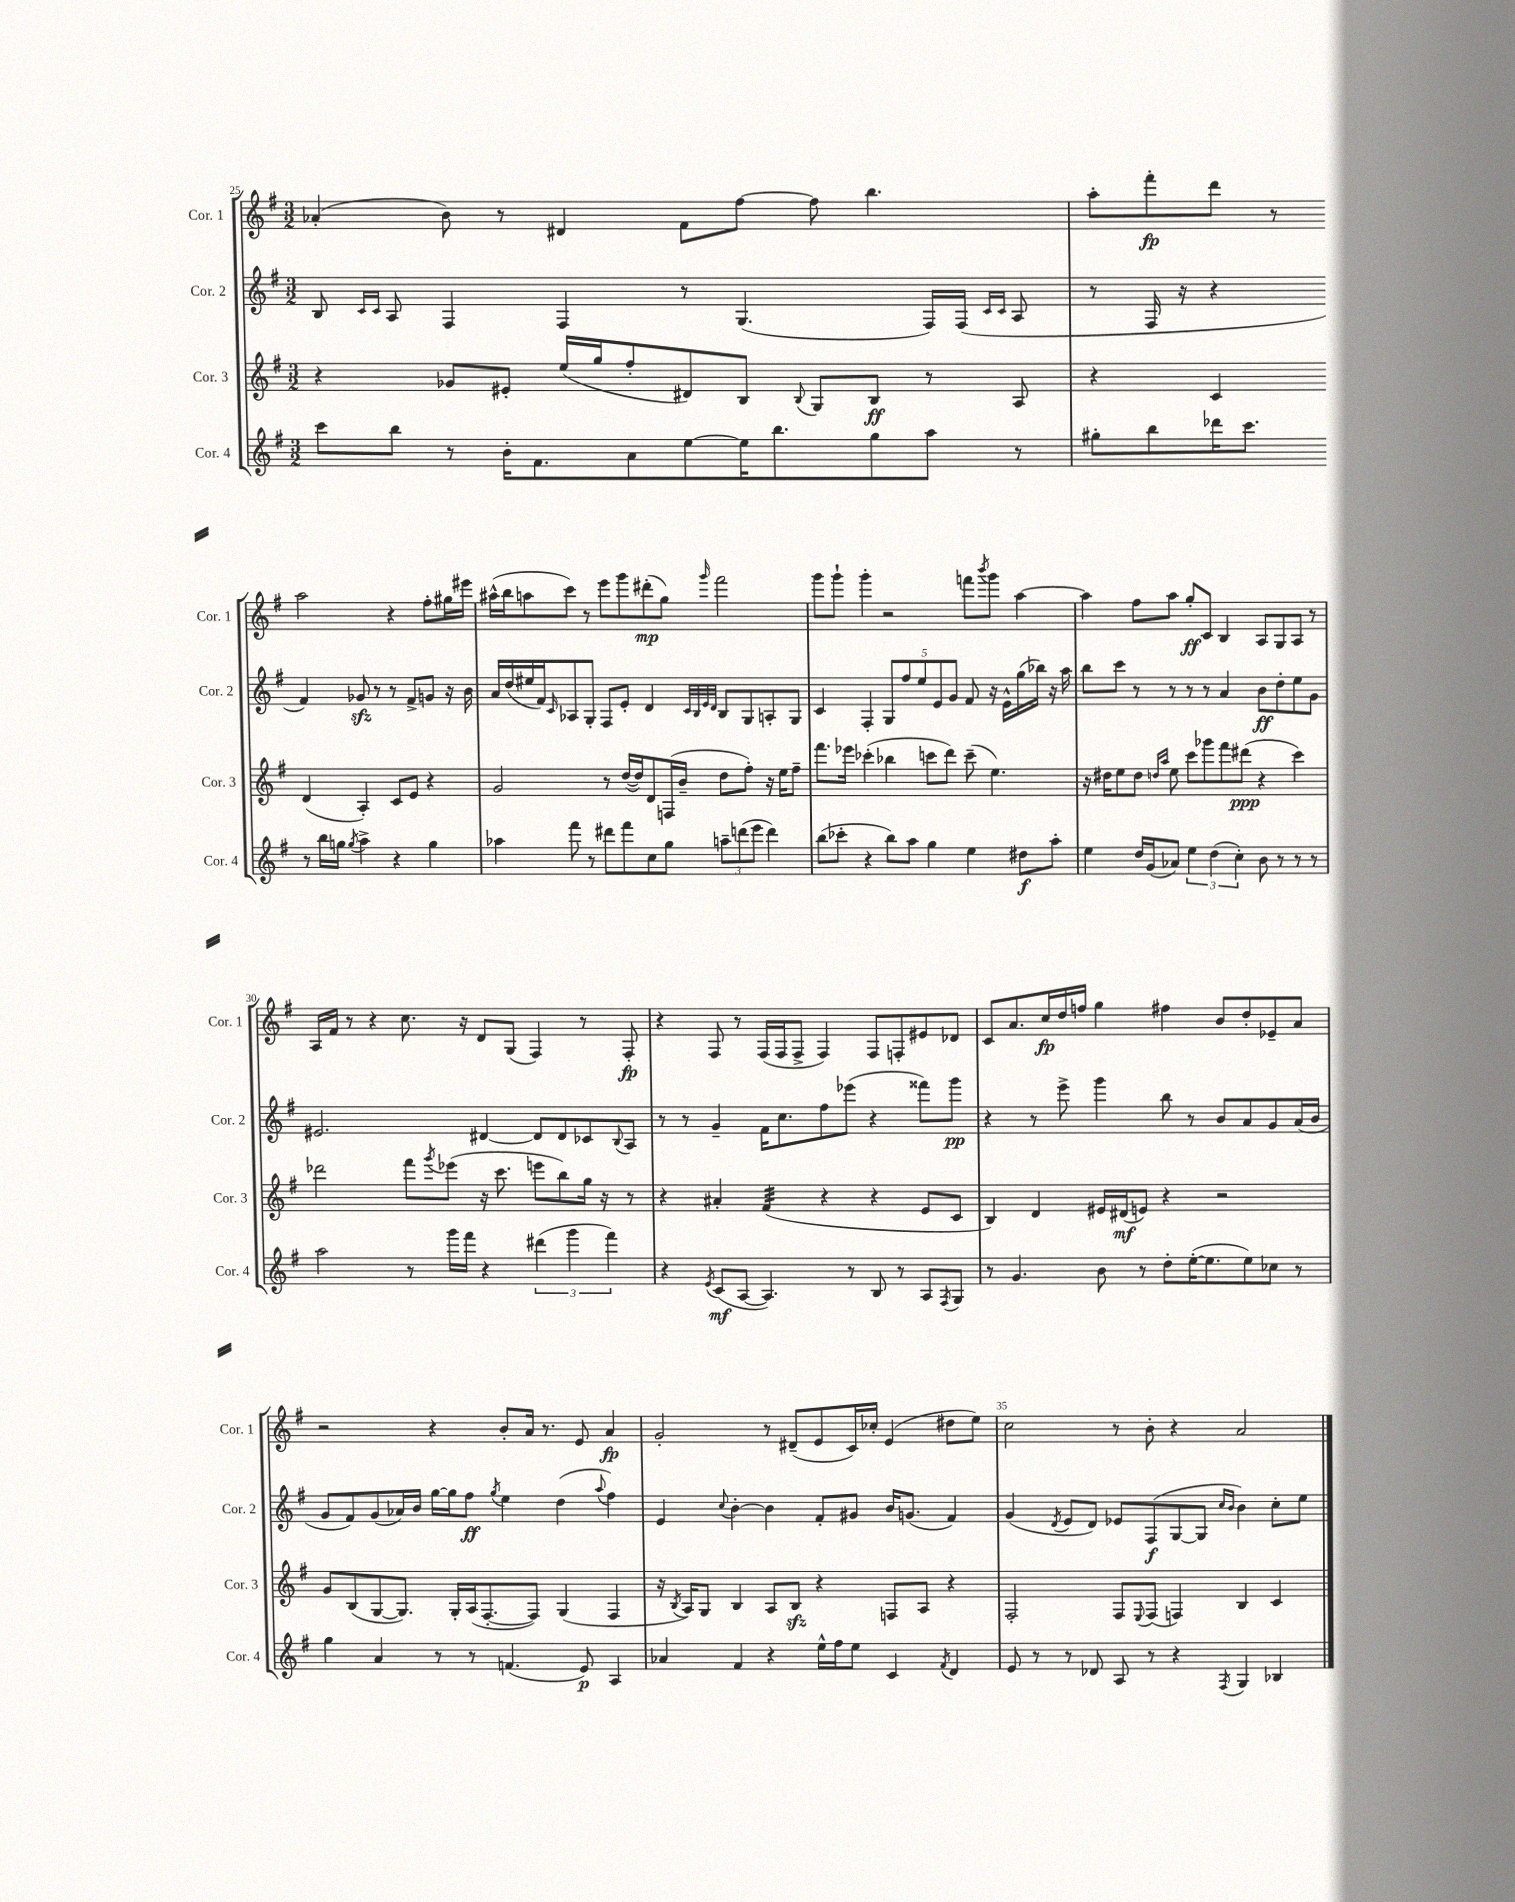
<<
\new StaffGroup <<
\new Staff = "s0" \with { instrumentName = "Cor. 1" shortInstrumentName = "Cor. 1" } {
    \clef treble \key g \major \numericTimeSignature \time 3/2
    aes'4-.( b'8) r8 dis'4 fis'8 fis''8~ fis''8 b''4. |
    a''8-. fis'''8-.\fp d'''8 r8 a''2 r4 fis''8-. gis''16 eis'''16 |
    ais''16-^( b''16 a''8 c'''8) r8 e'''8 g'''8 dis'''8-.\mp( g''8) \grace { g'''16 } fis'''2 |
    g'''8 g'''8-! g'''4-. r2 f'''8 \acciaccatura { b'''8 } g'''8 a''4~ |
    a''4 fis''8 a''8 g''8-.\ff c'8 b4 a8 g8 a8 r8 |
    a16 fis'16 r8 r4 c''8. r16 d'8 g8( fis4) r8 fis8-.\fp |
    r4 fis8 r8 fis16( fis16 fis8-> fis4) fis8 f8-. eis'8 des'8 |
    c'8 a'8. c''16\fp d''16 f''16 g''4 fis''4 b'8 d''8-. ees'8-- a'8 |
    r2 r4 b'8-. a'16 r8. e'8 a'4\fp |
    g'2-. r8 dis'8--( e'8 c'16) ces''16-. e'4( dis''8 e''8) |
    c''2 r8 b'8-. r4 a'2 \bar "|." |
}
\new Staff = "s1" \with { instrumentName = "Cor. 2" shortInstrumentName = "Cor. 2" } {
    \clef treble \key g \major \numericTimeSignature \time 3/2
    b8 \grace { c'16 c'16 } a8 fis4 fis4 r8 g4.( fis16) fis16( \grace { c'16 c'16 } a8 |
    r8 fis16 r16 r4 fis'4) ges'8\sfz r8 r8 fis'8-> g'8 r16 b'16 |
    a'16 d''16( eis''16 fis'16) \grace { c'16 } aes8 g8-. fis8 e'8-. d'4 \grace { c'32 b32 e'32 d'32 } b8 g8 a8-. g8 |
    c'4 fis4-. \tuplet 5/4 { g8 fis''8 e''8 e'8 g'8 } fis'8 r16 e'16-^ g''16( bes''16) r16 a''16 |
    b''8 c'''8 r8 r8 r8 r8 a'4 b'8\ff d''8-. e''8 g'8 |
    eis'2. dis'4~ dis'8 dis'8 ces'8 \appoggiatura { b8 } a8 |
    r8 r8 g'4-- fis'16 c''8. fis''8 ees'''8( r4 fisis'''8) g'''8\pp |
    r4 r8 e'''8-> g'''4 b''8 r8 b'8 a'8 g'8 a'16( b'16 |
    g'8 fis'8) g'8( aes'16) b'16 g''16~ g''16 fis''8\ff \acciaccatura { g''8 } e''4 d''4( \appoggiatura { a''8 } fis''4) |
    e'4 \appoggiatura { c''8 } b'4~-. b'4 fis'8-. gis'8 b'16 g'8.( fis'4) |
    g'4( \acciaccatura { d'8 } e'8 d'8) ees'8 fis8\f( g8~ g8 \grace { c''16 b'16 } b'4) c''8-. e''8 \bar "|." |
}
\new Staff = "s2" \with { instrumentName = "Cor. 3" shortInstrumentName = "Cor. 3" } {
    \clef treble \key g \major \numericTimeSignature \time 3/2
    r4 ges'8 eis'8-. e''16( g''16 fis''8-. dis'8) b8 \appoggiatura { b8 } g8 b8\ff r8 a8 |
    r4 c'4 d'4( a4-.) c'8 e'8 r4 |
    g'2 r8 d''16~( d''16) d'8 f16( b'16-- d''8 fis''8-.) r16 e''16 fis''8-- |
    fis'''8. ees'''16 ces'''4-.( bes''4 c'''8 d'''8) c'''8--( e''4.) |
    r16 dis''16 e''8 dis''8 \grace { d''16 a''16 } e''8 c'''8 ges'''8 fis'''8 dis'''8\ppp( r4 c'''4) |
    des'''2 fis'''8 \acciaccatura { g'''8 } ees'''8( r16 c'''8. e'''8 b''8) g''16 r16 r8 |
    r4 ais'4-. fis'4:32( r4 r4 e'8 c'8 |
    b4) d'4 eis'16 dis'16\mf( e'8) r4 r2 |
    g'8 b8( g8~ g8.) g16-. a16( fis8.~-. fis8) g4( fis4 |
    r16 \acciaccatura { b8 } a16) g8 b4 a8 b8\sfz r4 f8 a8 r4 |
    fis2-. fis8 \appoggiatura { e8 } fis8( f4) b4 c'4 \bar "|." |
}
\new Staff = "s3" \with { instrumentName = "Cor. 4" shortInstrumentName = "Cor. 4" } {
    \clef treble \key g \major \numericTimeSignature \time 3/2
    c'''8 b''8 r8 b'16-. fis'8. a'8 e''8~ e''16 b''8. g''8 a''8 r8 |
    gis''8-. b''8 des'''16 c'''8. r8 b''16 g''16 \acciaccatura { g''8 } a''4-> r4 g''4 |
    aes''4 fis'''8 r8 dis'''8 fis'''8 c''8 g''8 \tuplet 3/2 { a''8-- d'''8( e'''8 } d'''4) |
    b''8( ces'''8-. r4 b''8) a''8 g''4 e''4 dis''8\f a''8-. |
    e''4 d''16 g'16( aes'8) \tuplet 3/2 { e''4 d''4( c''4-.) } b'8 r8 r8 r8 |
    a''2 r8 g'''16 fis'''16 r4 \tuplet 3/2 { dis'''4( g'''4 fis'''4) } |
    r4 \acciaccatura { e'8 } c'8\mf( a8~ a4.) r8 b8 r8 a8 \acciaccatura { fis8 } g8 |
    r8 g'4. b'8 r8 d''8-. e''16~-.( e''8. e''8) ces''8 r8 |
    g''4 a'4 r8 r8 f'4.( e'8\p) a4 |
    aes'4 fis'4 r4 e''16-^ fis''16 e''8 c'4 \acciaccatura { fis'8 } d'4 |
    e'8 r8 r8 des'8 a8 r8 r4 \acciaccatura { fis8 } g4 bes4 \bar "|." |
}
>>
>>
\layout { \context { \Score currentBarNumber = #25 \override BarNumber.break-visibility = ##(#f #t #t) barNumberVisibility = #(every-nth-bar-number-visible 5) } }
